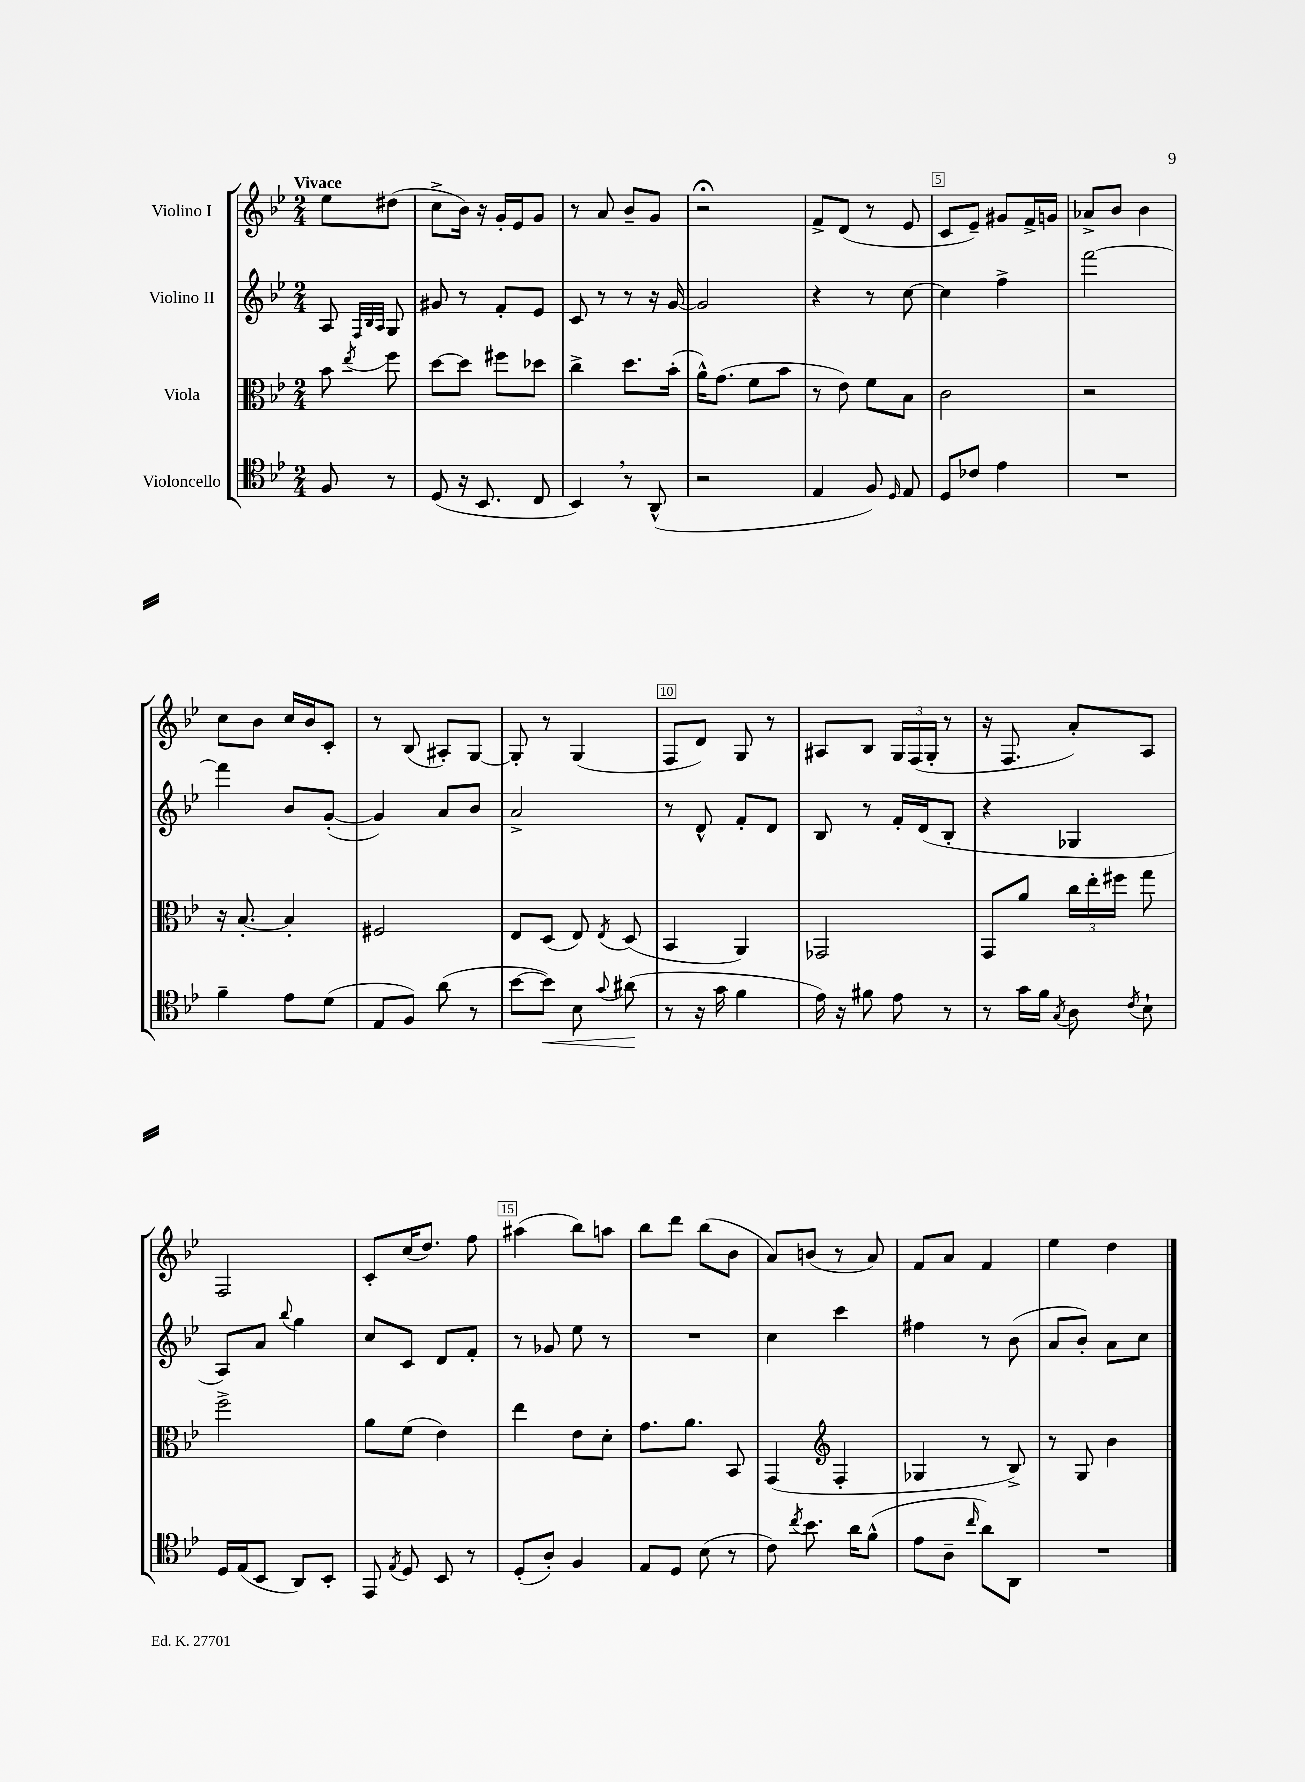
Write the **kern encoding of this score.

**kern	**dynam	**kern	**kern	**kern
*part4	*part4	*part3	*part2	*part1
*staff4	*staff4	*staff3	*staff2	*staff1
*I"Violoncello	*	*I"Viola	*I"Violino II	*I"Violino I
*clefC4	*	*clefC3	*clefG2	*clefG2
*k[b-e-]	*	*k[b-e-]	*k[b-e-]	*k[b-e-]
*M2/4	*	*M2/4	*M2/4	*M2/4
=	=	=	=	=
!	!	!	!	!LO:TX:a:B:t=Vivace
8F/	.	8b-\	8A/	8ee-\L
.	.	.	32qqF/LLL	.
.	.	.	32qqB-/	.
.	.	8qee-/	32qqA/JJJ	.
8r	.	8ff\	8G/	(8dd#X\J
=1	=1	=1	=1	=1
(8D/	.	[8dd\L	8g#X/	8cc^\L
16r	.	8dd\J]	8r	16b-\Jk)
8.BB-/	.	.	.	16r
.	.	8ff#X\L	8f'/L	16g'/LL
.	.	.	.	16e-/J
8C/	.	8dd-X\J	8e-/J	8g/J
=2	=2	=2	=2	=2
4BB-,/)	.	4cc^\	8c/	8r
.	.	.	8r	8a/
8r	.	8.dd\L	8r	8b-~/L
(8AA^^/	.	.	16r	8g/J
.	.	(16b-'\Jk	[16g/	.
=3	=3	=3	=3	=3
2r	.	16a^^\KL)	2g/]	2r;<
.	.	(8.g\J	.	.
.	.	8f\L	.	.
.	.	8b-\J	.	.
=4	=4	=4	=4	=4
4E-/	.	8r	4r	8f^/L
.	.	8e-\)	.	(8d/J
8F/)	.	8f\L	8r	8r
16qqD/	.	.	.	.
8E-/	.	8B-\J	[8cc\	8e-/
=5	=5	=5	=5	=5
8D/L	.	2c\	4cc\]	8c/L
8c-X/J	.	.	.	8e-~/J)
4e-\	.	.	4ff^\	8g#X/L
.	.	.	.	16f^/L
.	.	.	.	16gn/JJ
=6	=6	=6	=6	=6
2r	.	2r	[2fff\	8a-X^/L
.	.	.	.	8b-/J
.	.	.	.	4b-\
!!LO:LB:g=z
=7	=7	=7	=7	=7
4f~\	.	16r	4fff\]	8cc\L
.	.	[8.B-'/	.	.
.	.	.	.	8b-\J
8e-\L	.	4B-'/]	8b-/L	16cc/LL
.	.	.	.	16b-/J
(8d\J	.	.	([8g'/J	8c'/J
=8	=8	=8	=8	=8
8E-/L	.	2F#X/	4g/])	8r
8F/J)	.	.	.	(8B-/
(8a\	.	.	8a/L	8A#X'/L)
8r	.	.	8b-/J	[8G/J
=9	=9	=9	=9	=9
[8b-\L	.	8E-/L	2a^/	8G'/]
!	!LO:HP:b	!	!	!
8b-\J])	<	(8D/J	.	8r
8B-\	.	8E-/)	.	(4G/
8qqg/	.	8qE-/	.	.
(8a#X\	.	(8D/	.	.
.	[	.	.	.
=10	=10	=10	=10	=10
8r	.	4BB-/	8r	8F/L
16r	.	.	8d^^/	8d/J)
16g\	.	.	.	.
4f\	.	4AA/)	8f'/L	8G/
.	.	.	8d/J	8r
=11	=11	=11	=11	=11
16e-\)	.	2GG-X/	8B-/	8A#X/L
16r	.	.	.	.
8f#X\	.	.	8r	8B-/J
8e-\	.	.	16f'/LL	24G/LL
.	.	.	.	(24F/
.	.	.	(16d/J	.
.	.	.	.	24G'/JJ
8r	.	.	8B-'/J	8r
=12	=12	=12	=12	=12
8r	.	8GG/L	4r	16r
.	.	.	.	8.F/
16g\LL	.	8a/J	.	.
16f\JJ	.	.	.	.
8qG/	.	.	.	.
8A\	.	24cc\LL	4G-X/	8a'/L)
.	.	24ee-'\	.	.
.	.	24ff#X\JJ	.	.
8qc/	.	.	.	.
8B-`\	.	8gg\	.	8A/J
!!LO:LB:g=z
=13	=13	=13	=13	=13
16D/LL	.	2ff^\	8A/L)	2F/
(16E-/J	.	.	.	.
8BB-/J	.	.	8a/J	.
.	.	.	8qqbb-/	.
8AA/L)	.	.	4gg\	.
8BB-'/J	.	.	.	.
=14	=14	=14	=14	=14
8EE-/	.	8a\L	8cc/L	8c'/L
8qE-/	.	.	.	.
8D/	.	(8f\J	8c/J	(16cc/K
.	.	.	.	8.dd/J)
8BB-/	.	4e-\)	8d/L	.
8r	.	.	8f'/J	8ff\
=15	=15	=15	=15	=15
(8D'/L	.	4ee-\	8r	(4aa#X\
8A'/J)	.	.	8g-X/	.
4F/	.	8e-\L	8ee-\	8bb-\L)
.	.	8d'\J	8r	8aan\J
=16	=16	=16	=16	=16
8E-/L	.	8.g\L	2r	8bb-\L
8D/J	.	.	.	8ddd\J
.	.	8.a\J	.	.
(8B-\	.	.	.	(8bb-\L
8r	.	8BB-/	.	8b-\J
=17	=17	=17	=17	=17
8c\)	.	(4GG/	4cc\	8a/L)
8qcc/	.	.	.	.
8.b-\	.	.	.	(8bn/J
*	*	*clefG2	*	*
.	.	4F'/	4ccc\	8r
16a\KL	.	.	.	.
(8f^^\J	.	.	.	8a/)
=18	=18	=18	=18	=18
8e-\L	.	4G-X/	4ff#X\	8f/L
8A~\J	.	.	.	8a/J
16qqcc/	.	.	.	.
8a\L)	.	8r	8r	4f/
8AA\J	.	8B-^/)	(8b-\	.
=19	=19	=19	=19	=19
2r	.	8r	8a/L	4ee-\
.	.	8G/	8b-'/J)	.
.	.	4b-\	8a\L	4dd\
.	.	.	8cc\J	.
==	==	==	==	==
*-	*-	*-	*-	*-
